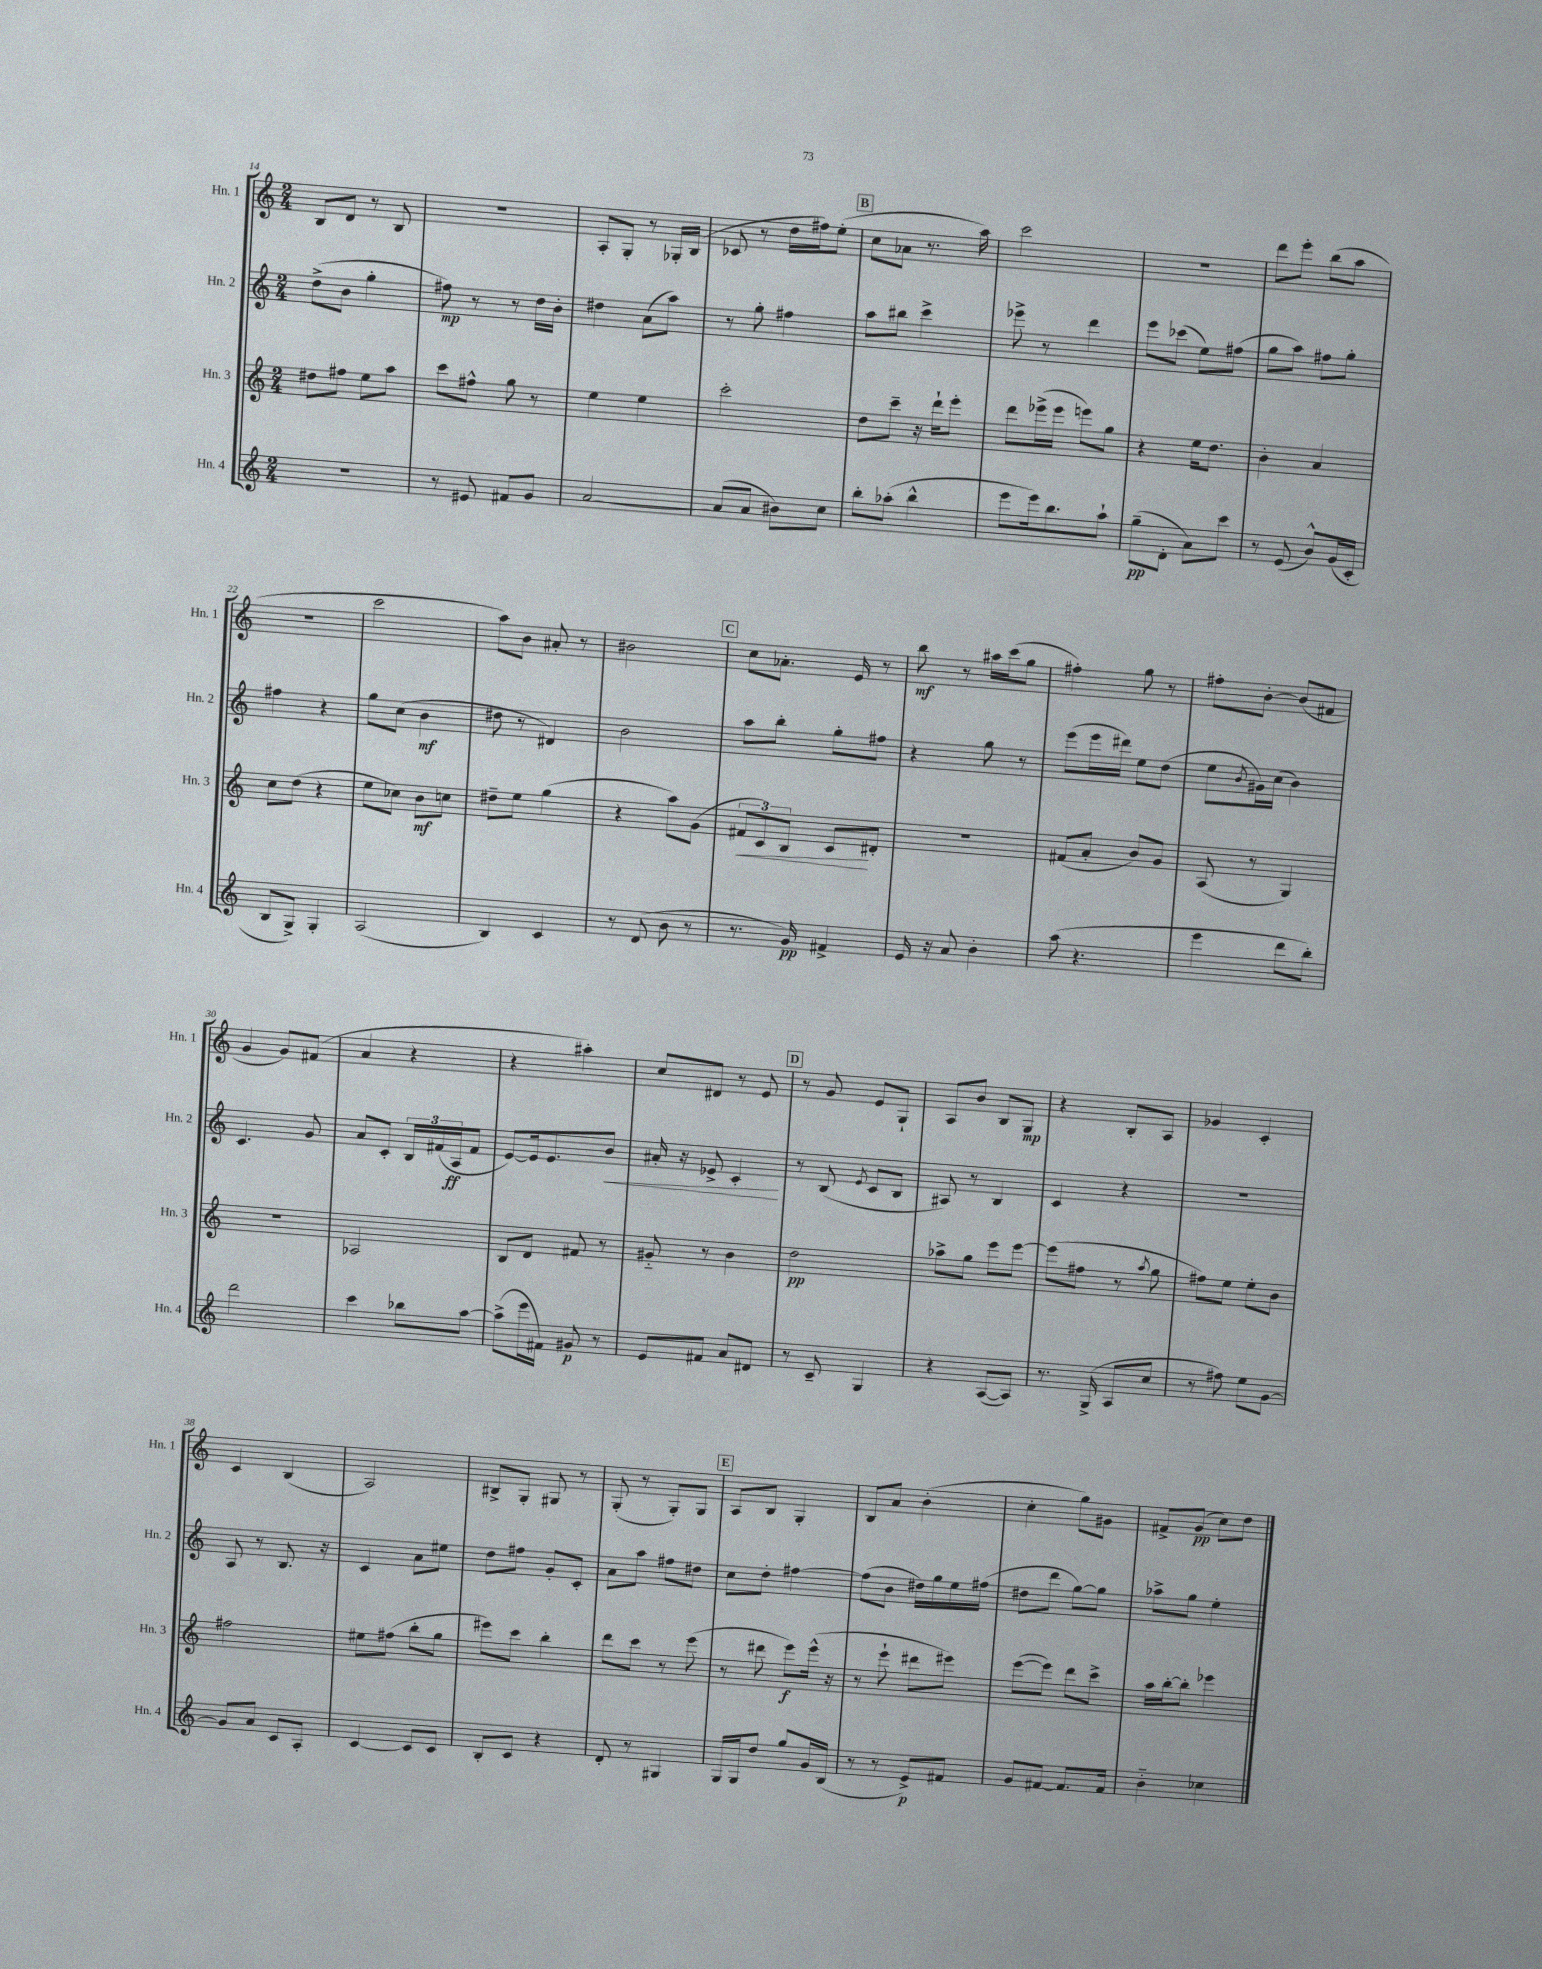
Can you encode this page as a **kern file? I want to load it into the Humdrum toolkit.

**kern	**kern	**kern	**kern
*staff4	*staff3	*staff2	*staff1
*clefG2	*clefG2	*clefG2	*clefG2
*k[]	*k[]	*k[]	*k[]
*M2/4	*M2/4	*M2/4	*M2/4
2r	8dd#	(8dd^	8B
.	8ff#	8b	8d
.	8ee	4gg'	8r
.	8aa	.	8B
=	=	=	=
8r	8ccc	8ff#)	2r
8e#	8ff#^^	8r	.
8f#	8gg	8r	.
8g	8r	16dd	.
.	.	16b'	.
=	=	=	=
[2a	4ee	4dd#	8A'
.	.	.	8G'
.	4ee	(8a	8r
.	.	8aa)	16G-'
.	.	.	(16B
=	=	=	=
(8a]	2ccc'	8r	8c-
8a	.	8gg'	8r
8b#)	.	4ff#	16dd
.	.	.	16ff#)
8cc	.	.	(8ee'
=	=	=	=
8bb'	8dd	8aa	8cc
(8aa-'	8ccc~	8bb#	8a-
4bb^^	16r	4ccc^	8.r
.	16ddd`	.	.
.	8eee'	.	.
.	.	.	16aa)
=	=	=	=
8eee	8ddd	8eee-^	2ccc
16eee)	(16eee-^	8r	.
8.bb	16eee-	.	.
.	8eee)	4ddd	.
8aa`	8gg	.	.
=	=	=	=
(8gg~	4r	8eee	2r
8d'	.	(8ccc-	.
8a)	16ee	8ee)	.
.	8.dd	.	.
8ccc	.	(8ff#	.
=	=	=	=
8r	4b'	8gg	8ddd
(8e	.	8aa)	8eee'
8b^^)	4a	8ff#	(8bb
(16g	.	8gg'	8aa
16c'	.	.	.
=	=	=	=
8B	8cc	4ff#	2r
8G^)	(8dd	.	.
4G'	4r	4r	.
=	=	=	=
(2A	8ee	8gg	2ccc
.	8cc-)	(8cc	.
.	8b	4b	.
.	8cc	.	.
=	=	=	=
4B)	8dd#~	8dd#	8aa)
.	8ee	8r	8b
4c	(4gg	4d#)	8a#'
.	.	.	8r
=	=	=	=
8r	4r	2b	2b#
(8d	.	.	.
8b	8aa)	.	.
8r	(8g	.	.
=	=	=	=
8.r	12f#	8aa	8cc
.	12c)	.	.
.	.	8bb'	8.a-'
.	12B	.	.
16g)	.	.	.
4f#^	8c	8gg'	.
.	.	.	16e
.	8d#'	8ff#	8r
=	=	=	=
16e	2r	4r	8bb
16r	.	.	.
8a	.	.	8r
4b'	.	8gg	16aa#
.	.	.	(16ccc
.	.	8r	8gg
=	=	=	=
(8aa	(8f#	(8eee	4ff#')
4.r	8a'	16eee	.
.	.	16ddd#)	.
.	8b)	8ee	8gg
.	8g	(8dd	8r
=	=	=	=
4eee	(8A	8ee	8ff#'
.	.	8qb	.
.	8r	16g#)	[8b'
.	.	(16cc	.
8ddd	4G)	4b)	(8b]
8bb')	.	.	8f#
=	=	=	=
2ddd	2r	4.c	4g
.	.	.	8g)
.	.	8g	(8f#
=	=	=	=
4ccc	2A-	8a	4a
.	.	8c'	.
8bb-	.	24B	4r
.	.	(24f#	.
.	.	24A	.
[8aa	.	8f#	.
=	=	=	=
(8aa^]	8B	[8e)	4r
16eee	8d	16e]	.
16f#)	.	8.e	.
8g#	8f#	.	4aa#')
8r	8r	8b	.
=	=	=	=
8e	8g#'~	16a#'	8cc
.	.	16r	.
8f#	8r	8e-^	8d#
8a	4b	4c'	8r
8d#	.	.	8e
=	=	=	=
8r	2dd	8r	8r
8c~	.	(8B	8g
.	.	8qe	.
4G	.	8c	8e
.	.	8B	8G`
=	=	=	=
4r	8aa-^	8A#)	8A
.	8gg	8r	8b
([8A	8eee	4B	8B
8A])	[8eee	.	8G
=	=	=	=
8.r	(8eee]	4c	4r
.	8ff#	.	.
(16G^	.	.	.
8A	8r	4r	8B'
.	8qaa	.	.
8cc	8gg	.	8A
=	=	=	=
8r	8ff#)	2r	4g-
8ff#)	8ee	.	.
8ee	8ee'	.	4c'
[8g	8b	.	.
=	=	=	=
8g]	2ff#	8A	4c
8a	.	8r	.
8c	.	8.B	(4B
8A'	.	.	.
.	.	16r	.
=	=	=	=
[4c	8ee#	4c	2A)
.	(8ff#	.	.
8c]	8bb'	8a	.
8c	8gg	8ee#	.
=	=	=	=
8B'	8eee#)	8dd	8B#^
8c	8ccc	8ff#	8G'
4r	4bb'	8g'	8G#
.	.	8c'	8r
=	=	=	=
8d'	8ddd	8a	(8G'
8r	8ccc	8aa	8r
4G#	8r	8ff#	8G')
.	(8eee	8dd#	8G
=	=	=	=
16G	8r	8cc	8A
16G	.	.	.
8dd	8ddd#	8dd'	8B
8gg	8eee)	[4ff#	4G'
16g	(16eee^^	.	.
(16B	16r	.	.
=	=	=	=
8r	8r	(8ff#]	8B
8r	8eee`	8b	8a
8e^)	8ddd#	16dd#)	(4b'
.	.	16gg	.
8f#	8eee#)	16ee	.
.	.	(16ff#	.
=	=	=	=
8g	([8eee	8dd#	4cc'
[8f#	8eee])	8ddd	.
8.f#]	8ddd	[8gg)	8gg)
.	8ccc^	8gg]	8g#
16f#	.	.	.
=	=	=	=
4b'~	16aa	8aa-^	8f#^
.	[16bb'	.	.
.	8bb']	8gg	(8g
4cc-	4eee-	4ee'	8cc)
.	.	.	8dd
==	==	==	==
*-	*-	*-	*-
